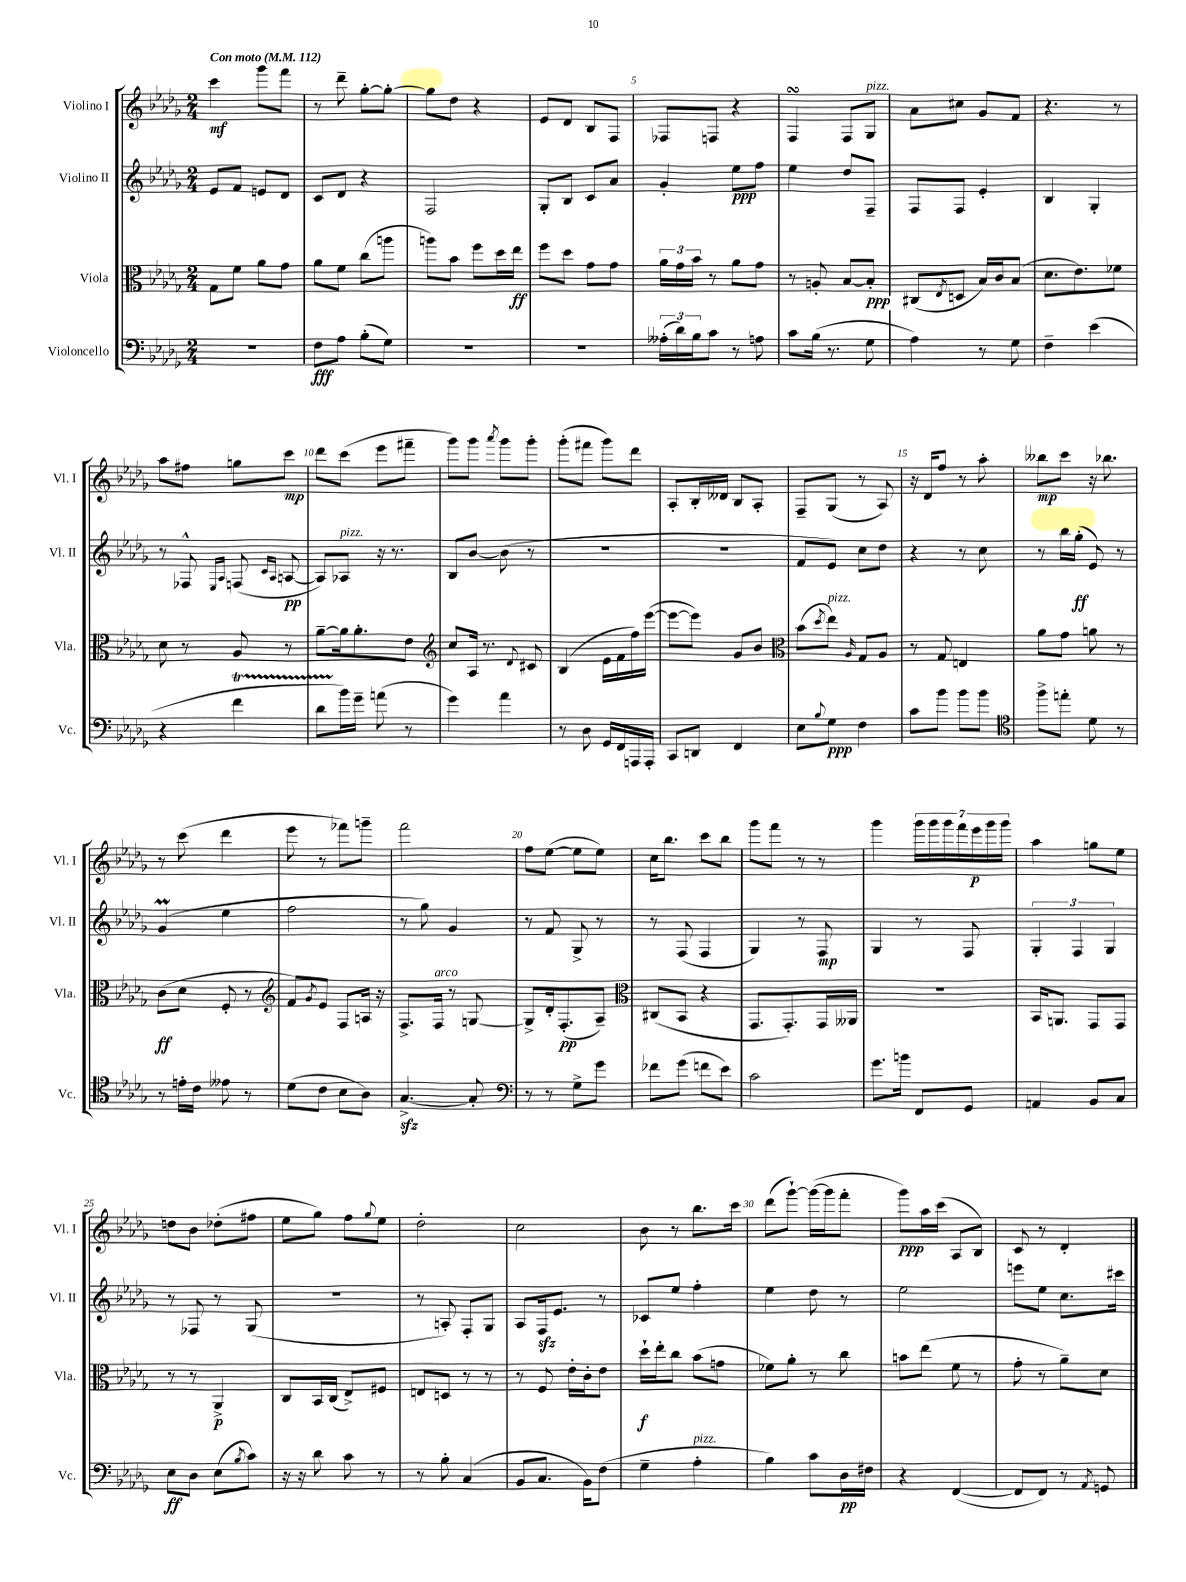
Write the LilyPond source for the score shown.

<<
\new StaffGroup <<
\new Staff = "s0" \with { instrumentName = "Violino I" shortInstrumentName = "Vl. I" } {
    \clef treble \key des \major \numericTimeSignature \time 2/4 \tempo "Con moto" 4 = 112
    c'''4\mf ges'''8 f'''8 |
    r8 des'''8-- ges''8~-. ges''8~-. |
    ges''8 des''8 r4 |
    ees'8 des'8 bes8 f8 |
    fes8 f8 r4 |
    f4\turn f8 ges8^\markup { \italic "pizz." } |
    aes'8 cis''8 ges'8 f'8 |
    r4. r8 |
    aes''8 fis''8 g''8 c'''8\mp |
    des'''8 c'''8( ees'''8 fis'''8-- |
    ges'''8) ges'''8 \acciaccatura { aes'''8 } ges'''8 ges'''8-. |
    ges'''8-.( fis'''8 ges'''8) des'''8 |
    aes8-. bes16-. deses'16 bes8 aes8-. |
    f8-- ges8( r8 aes8) |
    r16 des'16 f''8 r8 aes''8-. |
    beses''8\mp c'''8 r16 bes''8. |
    r8 c'''8( des'''4 |
    ees'''8 r8 fes'''8) g'''8-- |
    f'''2 |
    f''8 ees''8~( ees''8 ees''8) |
    c''16 bes''8. c'''8 bes''8 |
    ges'''8 f'''8 r8 r8 |
    ges'''4 \tuplet 7/4 { ges'''16 ges'''16 ges'''16 f'''16 ees'''16\p ges'''16 ges'''16 } |
    aes''4 g''8 ees''8 |
    d''8 bes'8 des''8-.( fis''8 |
    ees''8 ges''8) f''8 \appoggiatura { ges''8 } ees''8 |
    des''2-. |
    c''2 |
    bes'8 r8 bes''8. c'''16 |
    des'''8( ges'''8~-!) ges'''16~( ges'''16 f'''8-. |
    ges'''8\ppp) aes''16 c'''16( aes8 bes8) |
    c'8 r8 des'4-. \bar "|." |
}
\new Staff = "s1" \with { instrumentName = "Violino II" shortInstrumentName = "Vl. II" } {
    \clef treble \key des \major \numericTimeSignature \time 2/4
    ees'8 f'8 e'8 des'8 |
    c'8 des'8 r4 |
    f2 |
    ges8-. bes8 c'8 aes'8 |
    ges'4-. ees''8\ppp f''8 |
    ees''4 des''8 f8-- |
    f8 f8 ees'4-. |
    bes4 ges4-. |
    r8 fes8-^ \grace { ees16 aes16 } f8( \grace { c'16 aes16 } a8~\pp |
    a8) aes8^\markup { \italic "pizz." } r16 r8. |
    bes8 bes'8~ bes'8( r8 |
    r2 |
    R2 |
    f'8 ees'8) c''8 des''8 |
    r4 r8 c''8 |
    r8 bes''16 ges''16-.\ff( ees'8) r8 |
    ges'4\prall( ees''4 |
    f''2 |
    r8 ges''8) ges'4 |
    r8 f'8 ges8-> r8 |
    r8 f8( f4 |
    ges4) r8 f8\mp |
    ges4 r8 f8 |
    \tuplet 3/2 { ges4-. f4 ges4 } |
    r8 fes8 r8 ges8( |
    r2 |
    r8 a8-.) f8-. ges8 |
    aes8 f16\sfz ees'8. r8 |
    ces'8 ees''8 f''4-. |
    ees''4 des''8 r8 |
    ees''2 |
    e'''8 ees''8 c''8. cis'''16 \bar "|." |
}
\new Staff = "s2" \with { instrumentName = "Viola" shortInstrumentName = "Vla." } {
    \clef alto \key des \major \numericTimeSignature \time 2/4
    ges8 f'8 aes'8 ges'8 |
    aes'8 f'8 c''8( a''8 |
    a''8) bes'8 f''8 des''16 ees''16\ff |
    f''8 des''8 ges'8 ges'8 |
    \tuplet 3/2 { aes'16 ges'16 bes'16 } r8 aes'8 ges'8 |
    r8 a8-. bes8~ bes8-.\ppp |
    cis8( \acciaccatura { ees8 } d8 bes16) c'16 bes8( |
    des'8. ees'8.) fes'8 |
    des'8 r8 aes8 r8 |
    aes'8~-- aes'16 aes'8.-. ees'8 |
    \clef treble c''8 aes16 r8. \appoggiatura { des'8 } cis'8 |
    bes4( ees'16 f'16 f''16) ees'''16~( |
    ees'''8~ ees'''8) ges'8 bes'8 |
    \clef alto bes'8( \acciaccatura { des''8 } ees''8^\markup { \italic "pizz." }) \grace { aes16 } ges8 aes8 |
    r8 ges8 e4 |
    aes'8 ges'8 a'8 r8 |
    c'8\ff( des'8 f8-. r8 |
    \clef treble f'8) \acciaccatura { ges'8 } ees'8 f8 a16 r16 |
    f8.-> f16^\markup { \italic "arco" } r8 g8~ |
    g8-> des'16-. f8.-.\pp( aes8--) |
    \clef alto cis8( bes,8 r4 |
    ges,8. ges,8.-.) ges,16 aeses,16 |
    R2 |
    bes,16 a,8. ges,8 ges,8 |
    r8 r8 aes,4->\p |
    c8 bes,16 c16( ees8->) fis8 |
    e8 d8 r8 r8 |
    r8 f8 ees'16-. c'16-. ees'8 |
    des''16-!\f ees''16-. c''8 bes'8( g'8 |
    fes'8) aes'8-. r8 c''8 |
    b'8 ees''8( f'8 r8 |
    ges'8-. r8 aes'8--) des'8 \bar "|." |
}
\new Staff = "s3" \with { instrumentName = "Violoncello" shortInstrumentName = "Vc." } {
    \clef bass \key des \major \numericTimeSignature \time 2/4
    R2 |
    f8\fff aes8 bes8-.( ges8) |
    r2 |
    R2 |
    \tuplet 3/2 { aeses16-.( des'16) bes16 } c'8 r8 a8 |
    c'8 bes16( r8. ges8 |
    aes4) r8 ges8 |
    f4-- ees'4( |
    r4 f'4\startTrillSpan |
    des'8 bes'16\stopTrillSpan) ges'16-- a'8( r8 |
    ges'4) aes'4 |
    r8 des8 ges,16 f,16 a,,16 a,,16-. |
    c,8 d,8 f,4 |
    ees8 \appoggiatura { bes8 } ges8\ppp f4 |
    c'8 bes'8 bes'8 bes'8 |
    \clef tenor f''8-> e''8-. des'8 r8 |
    r8 e'16-. c'16 eeses'8 r8 |
    des'8( c'8 bes8 aes8) |
    ges4.~->\sfz ges8-. |
    \clef bass r8 r8 ges8-> ges'8 |
    fes'8 ges'8( f'8 ees'8) |
    c'2 |
    ges'8. b'16 f,8 ges,8 |
    a,4 bes,8 c8 |
    ees8\ff des8 ees8( \acciaccatura { bes8 } c'8) |
    r16 r16 des'8 c'8 r8 |
    r8 bes8-. c4( |
    bes,8 c8. bes,16) f8( |
    ges4-- aes4-.^\markup { \italic "pizz." } |
    bes4) c'8 des16\pp fis16 |
    r4 f,4~( |
    f,8 f,8) r8 \acciaccatura { aes,8 } g,8 \bar "|." |
}
>>
>>
\layout { \context { \Score \override BarNumber.break-visibility = ##(#f #t #t) barNumberVisibility = #(every-nth-bar-number-visible 5) } }
